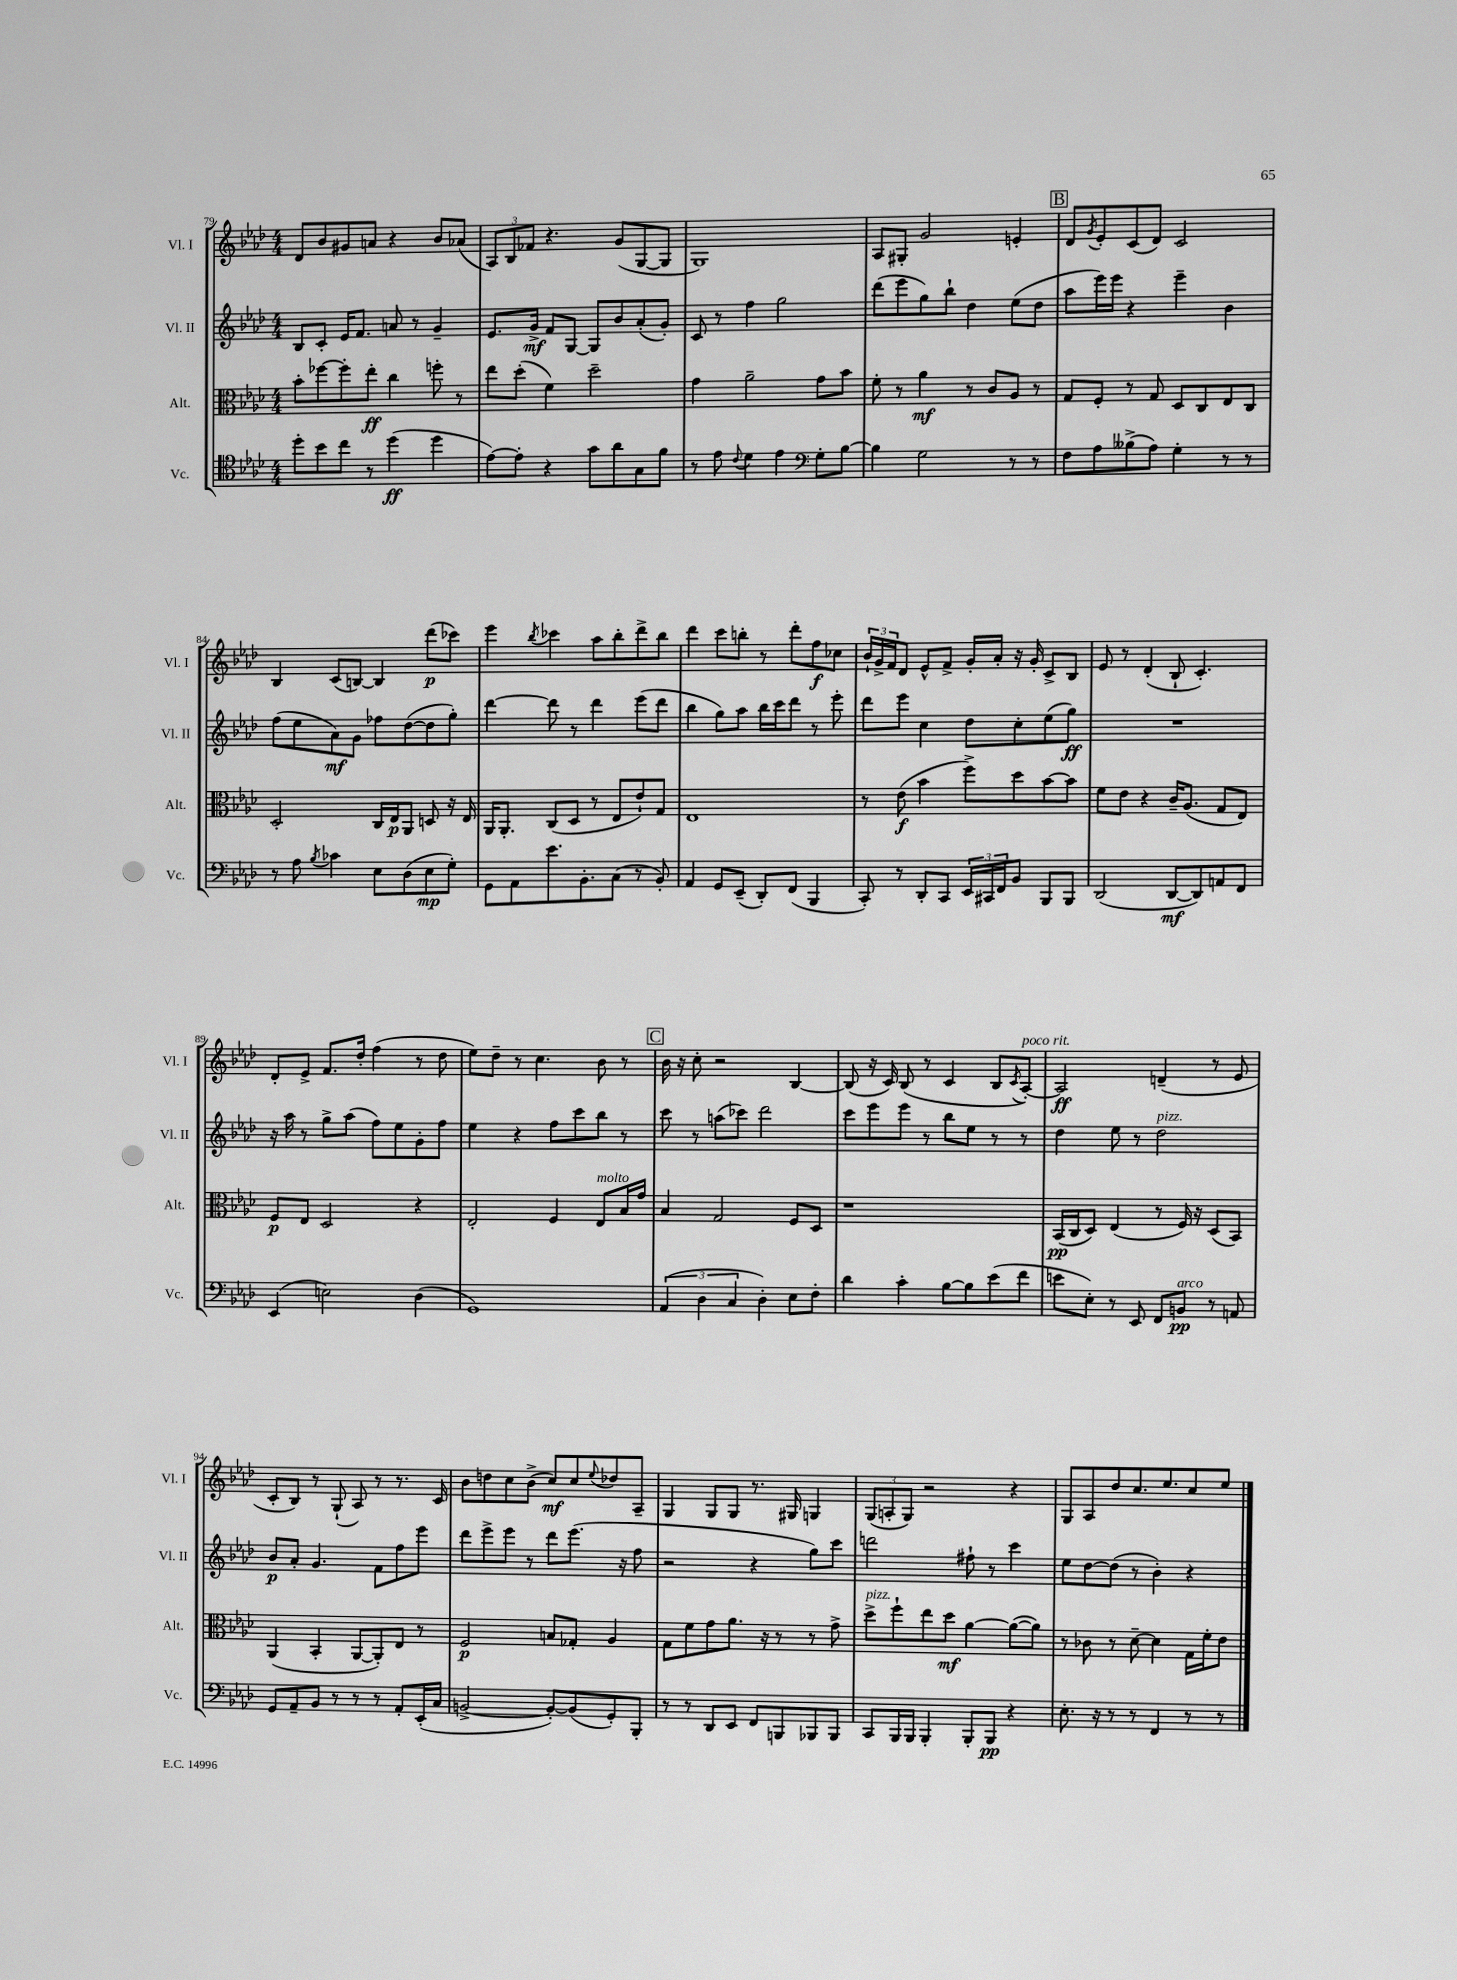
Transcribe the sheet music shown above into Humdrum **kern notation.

**kern	**kern	**kern	**kern
*staff4	*staff3	*staff2	*staff1
*clefC4	*clefC3	*clefG2	*clefG2
*k[b-e-a-d-]	*k[b-e-a-d-]	*k[b-e-a-d-]	*k[b-e-a-d-]
*M4/4	*M4/4	*M4/4	*M4/4
8dd-'	8b-'	8B-	8d-
8b-	[8ff-	8c'	8b-
8cc	8ff-']	16e-	8g#
.	.	8.f	.
8r	8ee-'	.	8a
(4dd-	4cc	8a	4r
.	.	8r	.
4dd-	8ff'	4g~	8b-
.	8r	.	(8a-
=	=	=	=
[8e-)	8ee-	8.e-	12A-)
.	.	.	12B-
8e-']	(8dd-'	.	.
.	.	.	12f-
.	.	16g^	.
4r	4f)	8f	4.r
.	.	[8G	.
8g	2dd-~	8G]	.
8a-	.	8b-	(8g
8G	.	(8a-'	[8G
8f	.	8g')	8G]
=	=	=	=
8r	4g	8c	1G)
8e-	.	8r	.
8qqc	.	.	.
4d-	2a-~	4ff	.
4e-	.	2gg	.
*clefF4	*	*	*
8G'	8g	.	.
[8B-	8b-	.	.
=	=	=	=
4B-]	8f'	(8ddd-	8A-
.	8r	8eee-	8G#'
2G	4a-	8gg)	2g
.	.	8bb-`	.
.	8r	4dd-	.
.	8c	.	.
8r	8A-	(8ee-	4e'
8r	8r	8dd-	.
=	=	=	=
8F	8G	8aa-	8d-
.	.	.	8qg
8A-	8F'	16eee-)	8e-'
.	.	16eee-	.
(8B--^	8r	4r	(8c
8A-)	8G	.	8d-)
4G'	8D-	4eee-~	2c
.	8C	.	.
8r	8E-	4b-	.
8r	8C	.	.
=	=	=	=
8r	2D-'	(8ff	4B-
8A-	.	8ee-	.
8qB-	.	.	.
4c-	.	8a-)	(8c
.	.	8g	[8B)
8E-	16C	8ff-	4B]
.	16E-	.	.
(8D-	8AA-	([8dd-	.
8E-	8D	8dd-]	(8ddd-
8G')	16r	8gg')	8ccc-)
.	16E-	.	.
=	=	=	=
8GG	16AA-	[4ddd-	4eee-
.	8.AA-'	.	.
8AA-	.	.	.
.	.	.	8qbb-
8.e-	(8C	8ddd-]	4ccc-
.	8D-	8r	.
8.BB-'	.	.	.
.	8r	4ddd-	8aa-
(8C	8E-	.	8bb-'
8r	8e-`)	(8eee-	8ddd-^
8BB-')	8G	8ddd-	8bb-
=	=	=	=
4AA-	1E-	4bb-	4ddd-
8GG	.	8gg)	8ccc
(8EE-~	.	8aa-	8bb'
8DD-')	.	16bb-	8r
.	.	16ccc	.
(8FF	.	8ddd-	8ddd-'
4BBB-	.	8r	8ff
.	.	8eee-'	8cc-
=	=	=	=
8CC')	8r	8ddd-	24b-`
.	.	.	24g^
.	.	.	24f
8r	(8e-	8eee-	8d-
8DD-'	4b-	4cc	8e-^^
8CC	.	.	8f^
24EE-	8ff^)	8dd-	16g'
24CC#	.	.	.
.	.	.	16a-'
24FF	.	.	.
8BB-	8dd-	8cc'	16r
.	.	.	16g'
8BBB-	[8b-	(8ee-	8c^
8BBB-	8b-]	8gg)	8B-
=	=	=	=
(2DD-	8f	1r	8e-
.	8e-	.	8r
.	4r	.	(4d-'
[8DD-	16c~	.	8B-`
.	(8.A-	.	.
8DD-])	.	.	4.c')
8AA	8G	.	.
8FF	8E-)	.	.
=	=	=	=
(4EE-	8F	16r	8d-'
.	.	16aa-	.
.	8E-	8r	8e-^
2E)	2D-	8gg^	8.f
.	.	(8aa-	.
.	.	.	16dd-'
.	.	8ff)	(4ff
.	.	8ee-	.
(4D-	4r	8g'	8r
.	.	8ff	8dd-
=	=	=	=
1GG)	2E-'	4ee-	8ee-)
.	.	.	8dd-~
.	.	4r	8r
.	.	.	4.cc
.	4F	8ff	.
.	.	8ccc	.
.	8E-	8bb-	8b-
.	16B-	8r	8r
.	16g	.	.
=	=	=	=
(6AA-	4B-	8ccc	16b-
.	.	.	16r
.	.	8r	8cc'
6D-	.	.	.
.	2G	(8aa	2r
6C	.	.	.
.	.	8ccc-)	.
4D-')	.	2ddd-	.
8E-	8F	.	[4B-
8F'	8D-	.	.
=	=	=	=
4d-	1r	8ccc	(8B-]
.	.	8eee-	16r
.	.	.	16c)
4c'	.	8eee-	(8B-
.	.	8r	8r
[8B-	.	8bb-	4c
8B-]	.	8ee-	.
(8e-	.	8r	8B-
.	.	.	8qc
8f	.	8r	[8A-')
=	=	=	=
8e	(16BB-	4dd-	2A-]
.	16C	.	.
8E-')	8D-)	.	.
8r	(4E-	8ee-	.
8EE-	.	8r	.
8FF	8r	2dd-	(4d~
8BB	16F)	.	.
.	16r	.	.
8r	(8D-	.	8r
8AA	8BB-)	.	8e-
=	=	=	=
8GG	(4AA-	8b-	8c'
8AA-~	.	8a-'	8B-)
8BB-	4BB-'	4.g	8r
8r	.	.	(8G`
8r	[8AA-	.	8A-)
8r	8AA-'])	8f	8r
8AA-'	8E-	8ff	8.r
(16EE-'	8r	8eee-	.
16C	.	.	16c
=	=	=	=
[2BB^	2F	8ddd-	8b-
.	.	8eee-^	8dd
.	.	8eee-	8cc
.	.	8r	(8b-^
8BB'_)	8B	8ddd-	8cc)
(8BB]	8G-'	(8.eee-	8cc
.	.	.	8qqee-
8GG')	4A-	.	8dd-
.	.	16r	.
8BBB-'	.	8ff	8A-~
=	=	=	=
8r	8G	2r	4G
8r	8f	.	.
8DD-	8g	.	8G
8EE-	8.a-	.	8G
8FF	.	4r	8.r
.	16r	.	.
8BBB	8r	.	.
.	.	.	16G#
8BBB-	8r	8gg)	4G
8BBB-	8g^	8ccc	.
=	=	=	=
8CC	8dd-^	2ddd	(12G
.	.	.	12A'
16BBB-	8ff`	.	.
.	.	.	12G)
16BBB-	.	.	.
4BBB-'	8ee-	.	2r
.	8dd-	.	.
8BBB-'	[4a-	8ff#`	.
8BBB-	.	8r	.
4r	(8a-_	4ccc	4r
.	8a-])	.	.
=	=	=	=
8.E-'	8r	8ee-	8G
.	8c-	[8dd-	8A-
16r	.	.	.
8r	8r	(8dd-]	8dd-
8r	[8d-~	8r	8.cc
4FF	4d-]	4b-')	.
.	.	.	8.ee-
8r	16G	4r	8cc
.	16f'	.	.
8r	8e-	.	8ee-
==	==	==	==
*-	*-	*-	*-
